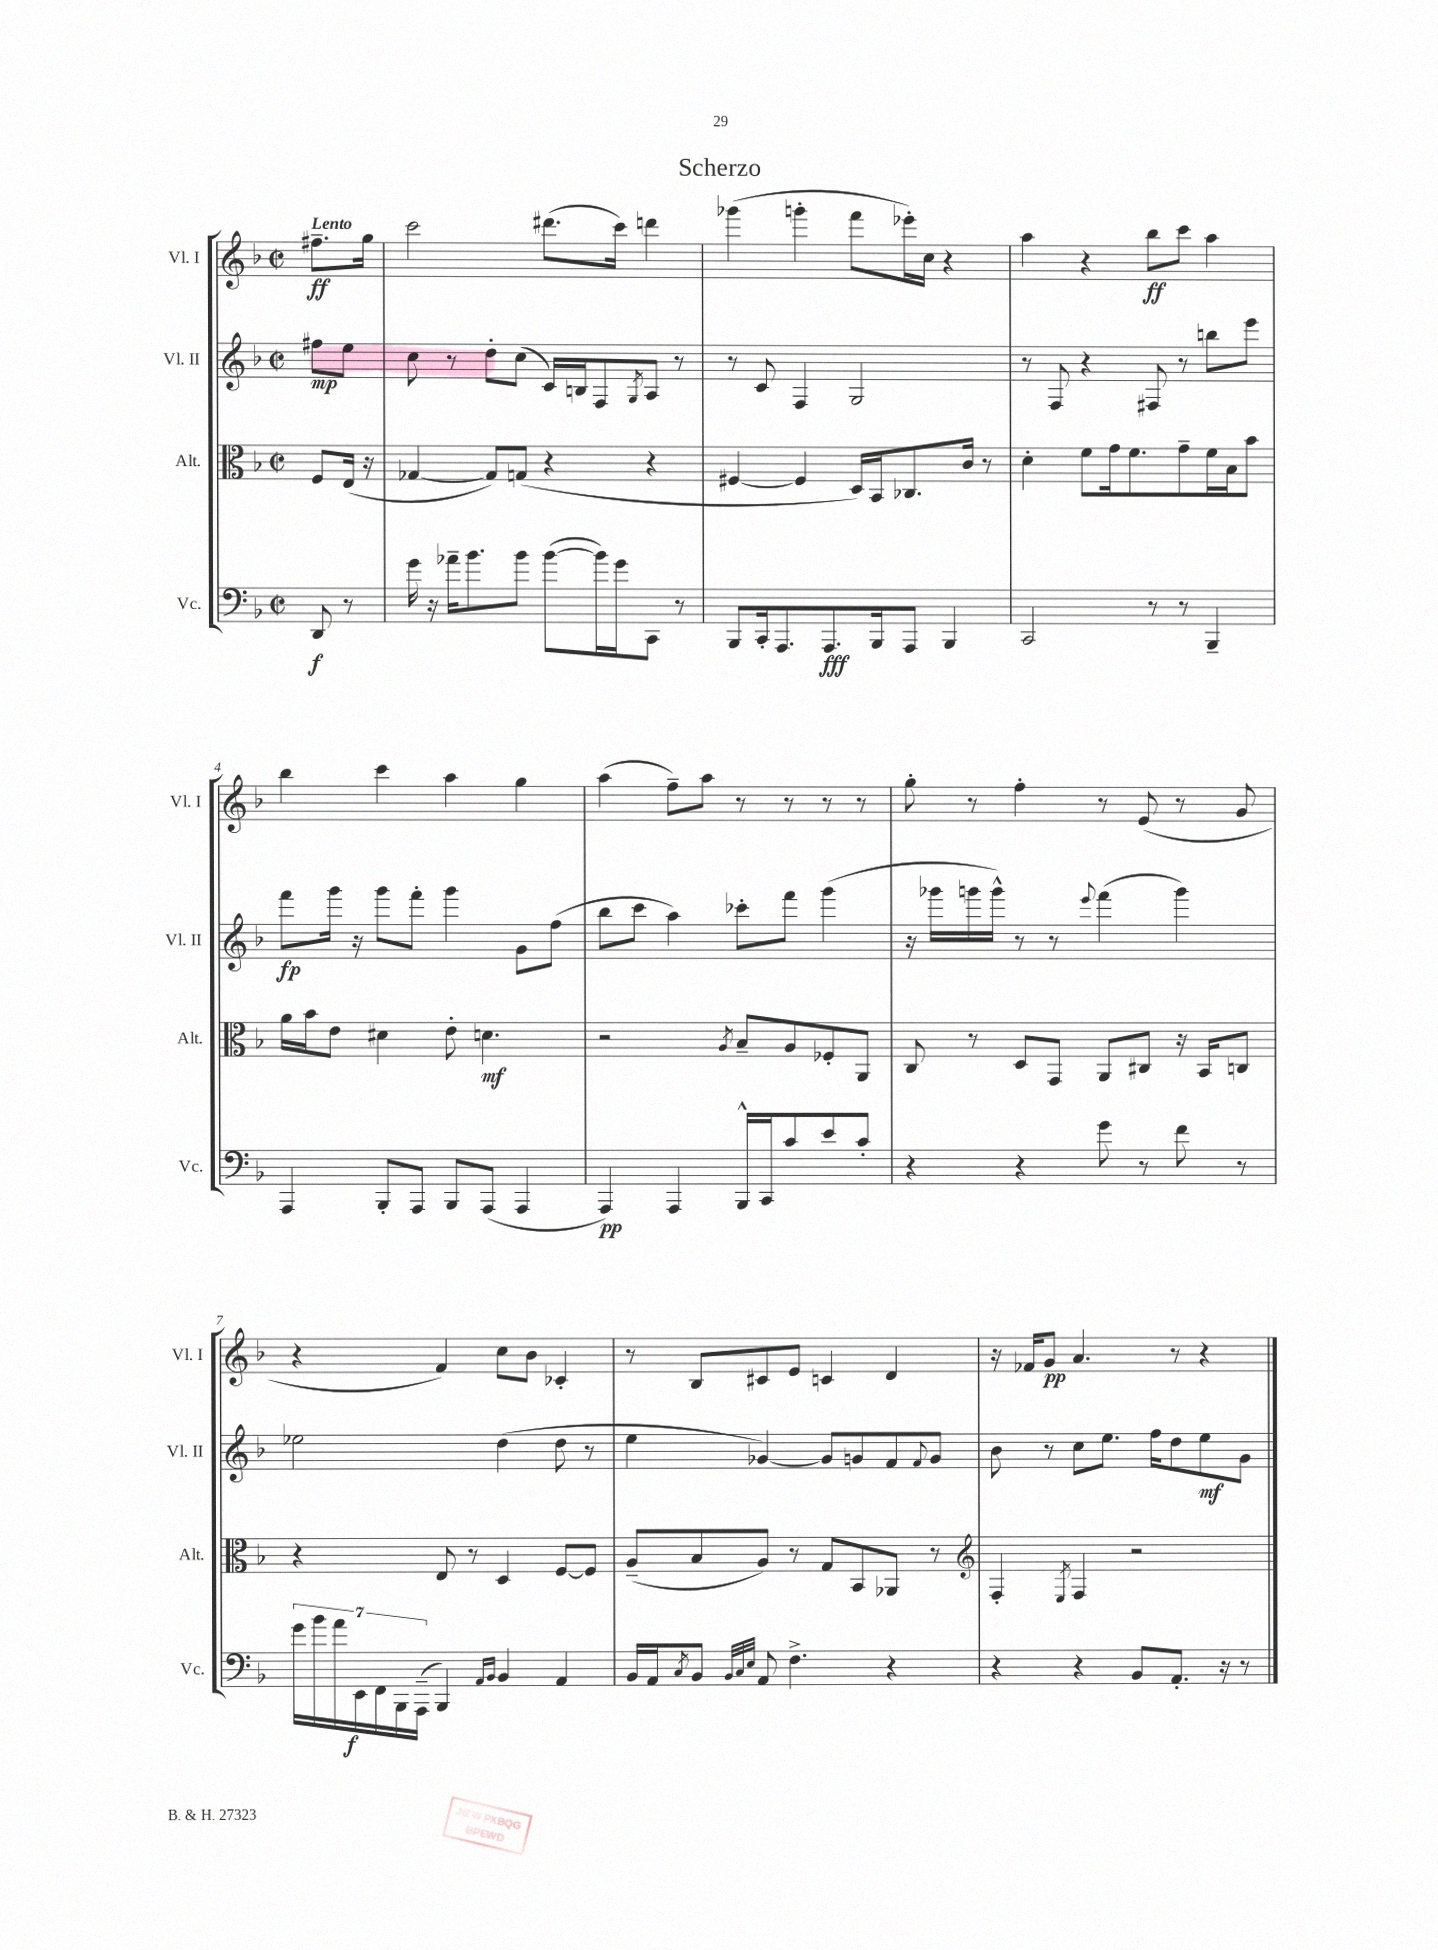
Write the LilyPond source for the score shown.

\header { title = "Scherzo" }
<<
\new StaffGroup <<
\new Staff = "s0" \with { instrumentName = "Vl. I" shortInstrumentName = "Vl. I" } {
    \clef treble \key f \major \defaultTimeSignature \time 2/2 \partial 4 \tempo "Lento"
    fis''8.--\ff g''16 |
    c'''2 dis'''8.( c'''16) d'''4 |
    ges'''4( g'''4-. f'''8 ees'''16-.) c''16 r4 |
    a''4 r4 bes''8\ff c'''8 a''4 |
    bes''4 c'''4 a''4 g''4 |
    a''4( f''8--) a''8 r8 r8 r8 r8 |
    g''8-. r8 f''4-. r8 e'8( r8 g'8 |
    r4 f'4) c''8 bes'8 ces'4-. |
    r8 bes8 cis'8 e'8 c'4 d'4 |
    r16 fes'16 g'8\pp a'4. r8 r4 \bar "|." |
}
\new Staff = "s1" \with { instrumentName = "Vl. II" shortInstrumentName = "Vl. II" } {
    \clef treble \key f \major \defaultTimeSignature \time 2/2 \partial 4
    fis''8\mp e''8 |
    c''8 r8 d''8-. c''8( c'16) b16 f8 \acciaccatura { g8 } a8 r8 |
    r8 c'8 f4 g2 |
    r8 f8 r4 fis8 r8 b''8 e'''8 |
    f'''8\fp g'''16 r16 g'''8 f'''8-. g'''4 g'8 f''8( |
    bes''8 c'''8 a''4) ces'''8-. f'''8 g'''4( |
    r16 ges'''16 g'''16 g'''16-^) r8 r8 \appoggiatura { e'''8 } f'''4( g'''4) |
    ees''2 d''4( d''8 r8 |
    e''4 ges'4~) ges'8 g'8 f'8 \appoggiatura { f'8 } g'8 |
    bes'8 r8 c''8 e''8. f''16 d''8 e''8\mf g'8 \bar "|." |
}
\new Staff = "s2" \with { instrumentName = "Alt." shortInstrumentName = "Alt." } {
    \clef alto \key f \major \defaultTimeSignature \time 2/2 \partial 4
    f8 e16( r16 |
    ges4~ ges8) g8( r4 r4 |
    fis4~ fis4 d16) bes,16 ces8. c'16 r8 |
    d'4-. f'8 g'16 f'8. g'8-- f'16 bes16 bes'8 |
    a'16 bes'16 e'8 dis'4 e'8-. d'4.\mf |
    r2 \acciaccatura { a8 } bes8-- a8 fes8-. a,8 |
    c8 r8 d8 g,8 a,8 cis8 r16 bes,16 c8 |
    r4 e8 r8 d4 f8~ f8 |
    a8--( bes8 a8) r8 g8 bes,8 aes,8 r8 |
    \clef treble f4-. \acciaccatura { e8 } f4 r2 \bar "|." |
}
\new Staff = "s3" \with { instrumentName = "Vc." shortInstrumentName = "Vc." } {
    \clef bass \key f \major \defaultTimeSignature \time 2/2 \partial 4
    d,8\f r8 |
    g'16 r16 aes'16-- bes'8. bes'8 bes'8~( bes'16) g'16 c,8 r8 |
    bes,,8 c,16-. a,,8. a,,8.\fff bes,,16 a,,8 bes,,4 |
    c,2 r8 r8 bes,,4-- |
    a,,4 bes,,8-. a,,8 bes,,8 a,,8( a,,4 |
    a,,4\pp) a,,4 bes,,16-^ c,16 c'8 e'8 c'8-. |
    r4 r4 g'8 r8 f'8 r8 |
    \tuplet 7/4 { g'16 bes'16 a'16 e,16\f f,16 bes,,16 a,,16--( } bes,,4) \grace { a,16 bes,16 } bes,4 a,4 |
    bes,16 a,16 \acciaccatura { c8 } bes,8 \grace { bes,32 c32 e32 } a,8 f4.-> r4 |
    r4 r4 bes,8 a,8.-. r16 r8 \bar "|." |
}
>>
>>
